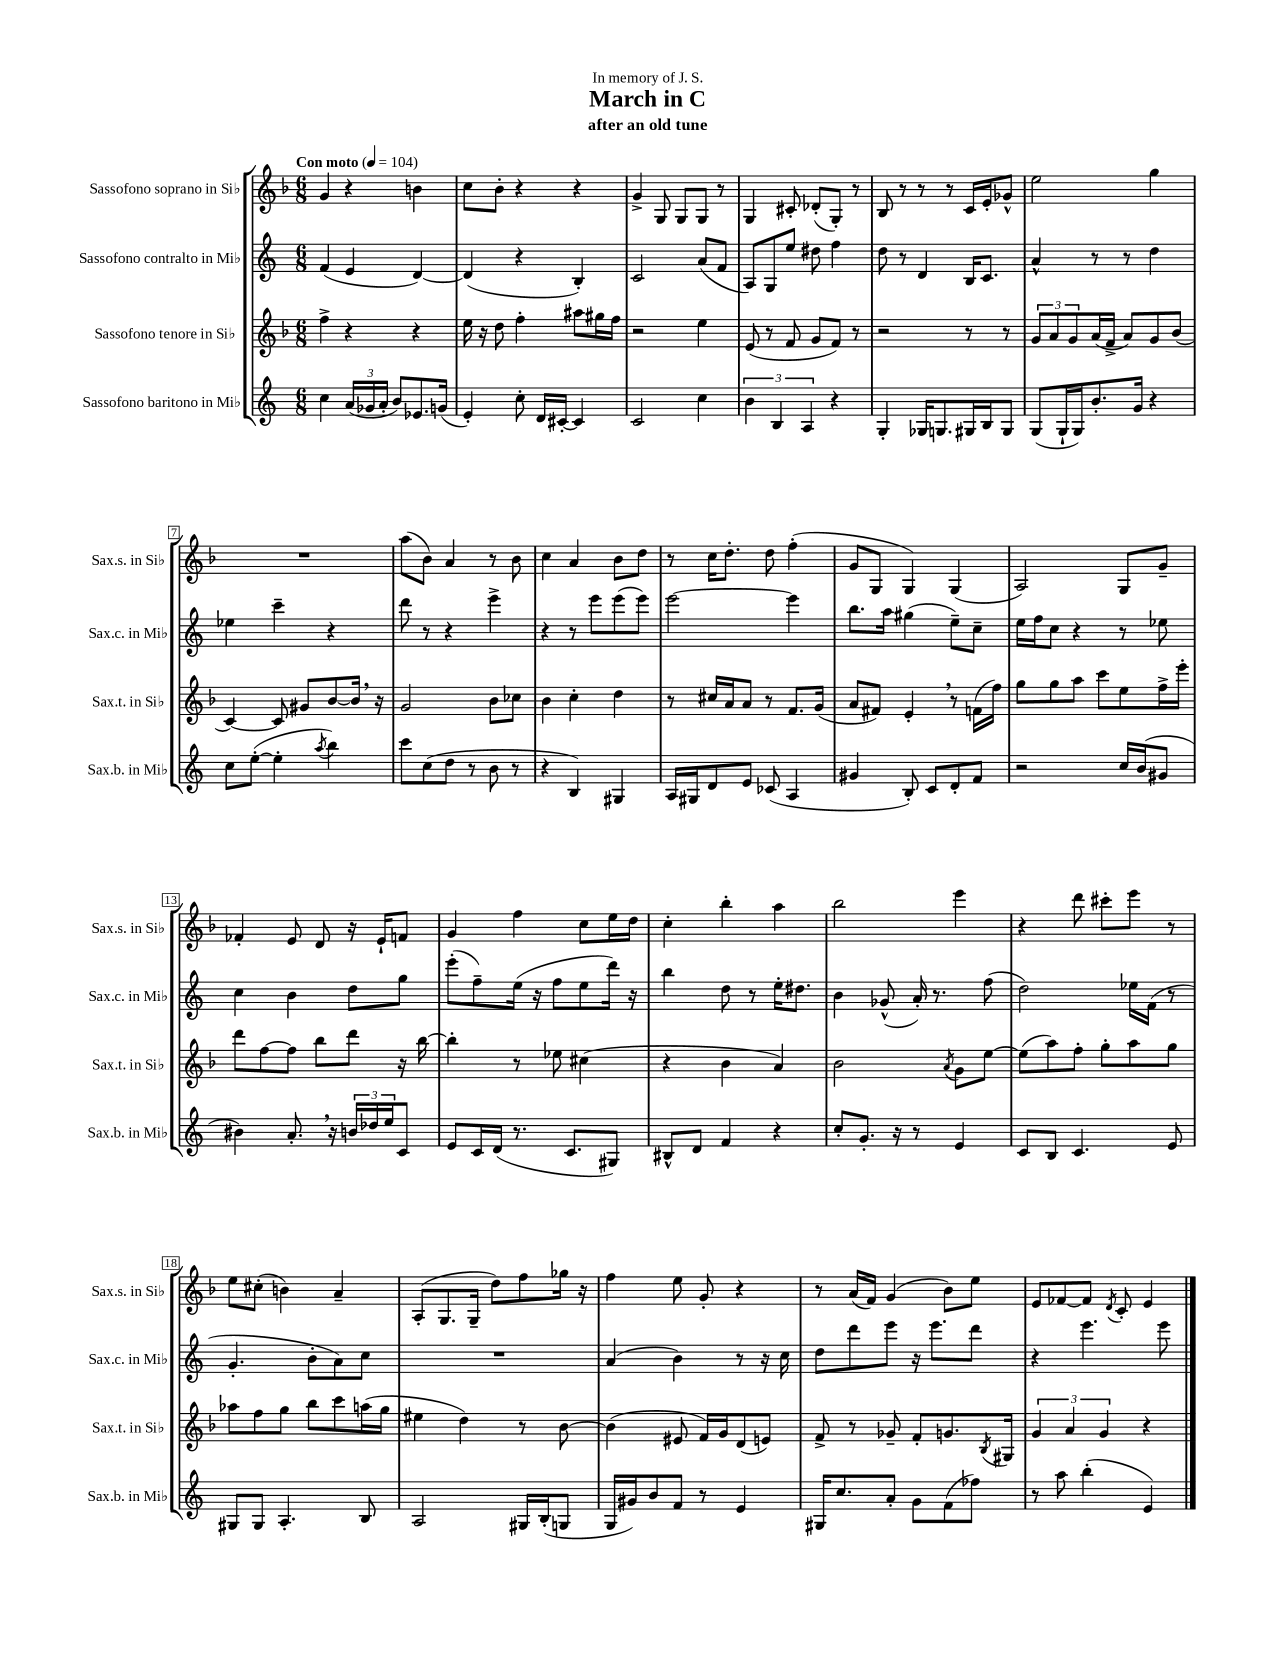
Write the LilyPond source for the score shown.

\header { title = "March in C" subtitle = "after an old tune" dedication = "In memory of J. S." }
<<
\new StaffGroup <<
\new Staff = "s0" \with { instrumentName = "Sassofono soprano in Sib" shortInstrumentName = "Sax.s. in Sib" } {
    \clef treble \key f \major \numericTimeSignature \time 6/8 \tempo "Con moto" 4 = 104
    g'4 r4 b'4 |
    c''8 bes'8-. r4 r4 |
    g'4-> g8 g8 g8 r8 |
    g4 cis'8-. des'8-.( g8-.) r8 |
    bes8 r8 r8 r8 c'16 e'16-. ges'8-^ |
    e''2 g''4 |
    R2. |
    a''8( bes'8) a'4 r8 bes'8 |
    c''4 a'4 bes'8 d''8 |
    r8 c''16 d''8.-. d''8 f''4-.( |
    g'8 g8 g4) g4( |
    a2) g8 g'8-- |
    fes'4-. e'8 d'8 r16 e'16-! f'8 |
    g'4 f''4 c''8 e''16 d''16 |
    c''4-. bes''4-. a''4 |
    bes''2 e'''4 |
    r4 d'''8 cis'''8-. e'''8 r8 |
    e''8 cis''8-.( b'4) a'4-- |
    a8-.( g8. g16-- d''8) f''8 ges''16 r16 |
    f''4 e''8 g'8-. r4 |
    r8 a'16( f'16) g'4( bes'8) e''8 |
    e'8 fes'8~ fes'8 \acciaccatura { d'8 } c'8-. e'4 \bar "|." |
}
\new Staff = "s1" \with { instrumentName = "Sassofono contralto in Mib" shortInstrumentName = "Sax.c. in Mib" } {
    \clef treble \key c \major \numericTimeSignature \time 6/8
    f'4( e'4 d'4~) |
    d'4( r4 b4-.) |
    c'2 a'8( f'8 |
    a8) g8 e''8 dis''8 f''4 |
    d''8 r8 d'4 b16 c'8. |
    a'4-^ r8 r8 d''4 |
    ees''4 c'''4-- r4 |
    d'''8 r8 r4 e'''4-> |
    r4 r8 e'''8 e'''8( e'''8) |
    e'''2~ e'''4 |
    b''8. a''16 gis''4( e''8--) c''8-- |
    e''16 f''16 c''8 r4 r8 ees''8 |
    c''4 b'4 d''8 g''8 |
    e'''8-.( f''8--) e''16( r16 f''8 e''8 d'''16) r16 |
    b''4 d''8 r8 e''16-. dis''8. |
    b'4 ges'8-^( a'16-.) r8. f''8( |
    d''2) ees''16 f'16( r8 |
    g'4.-. b'8-. a'8) c''8 |
    R2. |
    a'4( b'4) r8 r16 c''16 |
    d''8 d'''8 e'''8 r16 e'''8. d'''8 |
    r4 e'''4. e'''8 \bar "|." |
}
\new Staff = "s2" \with { instrumentName = "Sassofono tenore in Sib" shortInstrumentName = "Sax.t. in Sib" } {
    \clef treble \key f \major \numericTimeSignature \time 6/8
    f''4-> r4 r4 |
    e''16 r16 d''8 f''4-. ais''8 gis''16 f''16 |
    r2 e''4 |
    e'8( r8 f'8 g'8 f'8) r8 |
    r2 r8 r8 |
    \tuplet 3/2 { g'8 a'8 g'8 } a'16( f'16-> a'8) g'8 bes'8( |
    c'4~) c'8 gis'8 bes'8~ bes'16 \breathe r16 |
    g'2 bes'8 ces''8 |
    bes'4 c''4-. d''4 |
    r8 cis''16 a'16 a'8 r8 f'8. g'16( |
    a'8 fis'8) e'4-. \breathe r8 f'16( f''16) |
    g''8 g''8 a''8 c'''8 e''8 f''16-> e'''16-. |
    d'''8 f''8~ f''8 bes''8 d'''8 r16 bes''16~ |
    bes''4-. r8 ees''8 cis''4( |
    r4 bes'4 a'4) |
    bes'2 \acciaccatura { a'8 } g'8 e''8~ |
    e''8( a''8) f''8-. g''8-. a''8 g''8 |
    aes''8 f''8 g''8 bes''8 c'''8 a''16( g''16 |
    eis''4 d''4) r8 bes'8~ |
    bes'4( eis'8 f'16) g'16 d'8( e'8) |
    f'8-> r8 ges'8-- f'8-. g'8. \acciaccatura { bes8 } gis16 |
    \tuplet 3/2 { g'4 a'4 g'4 } r4 \bar "|." |
}
\new Staff = "s3" \with { instrumentName = "Sassofono baritono in Mib" shortInstrumentName = "Sax.b. in Mib" } {
    \clef treble \key c \major \numericTimeSignature \time 6/8
    c''4 \tuplet 3/2 { a'16( ges'16 a'16-. } b'8) ees'8. g'16( |
    e'4-.) c''8-. d'16 cis'16~-. cis'4 |
    c'2 c''4 |
    \tuplet 3/2 { b'4 b4 a4 } r4 |
    g4-. ges16 g8. gis16 b16 gis8 |
    g8( g16-! g16) b'8.-. g'16 r4 |
    c''8 e''8~-.( e''4-. \acciaccatura { a''8 } b''4) |
    c'''8 c''8( d''8 r8 b'8 r8 |
    r4 b4) gis4 |
    a16 gis16 d'8 e'8 ces'8( a4 |
    gis'4 b8-.) c'8 d'8-. f'8 |
    r2 c''16 b'16( gis'8 |
    bis'4) a'8.-. \breathe r16 \tuplet 3/2 { b'16 des''16 e''16 } c'8 |
    e'8 c'16 d'16( r8. c'8. gis8) |
    bis8-^ d'8 f'4 r4 |
    c''8-. g'8.-. r16 r8 e'4 |
    c'8 b8 c'4. e'8 |
    gis8 gis8 a4.-. b8 |
    a2 gis16 b16-.( g8 |
    g16 gis'16) b'8 f'8 r8 e'4 |
    gis16 c''8. a'8-. g'8 f'8( fes''8) |
    r8 a''8 b''4-.( e'4) \bar "|." |
}
>>
>>
\layout { \context { \Score \override BarNumber.stencil = #(make-stencil-boxer 0.1 0.3 ly:text-interface::print) } }
